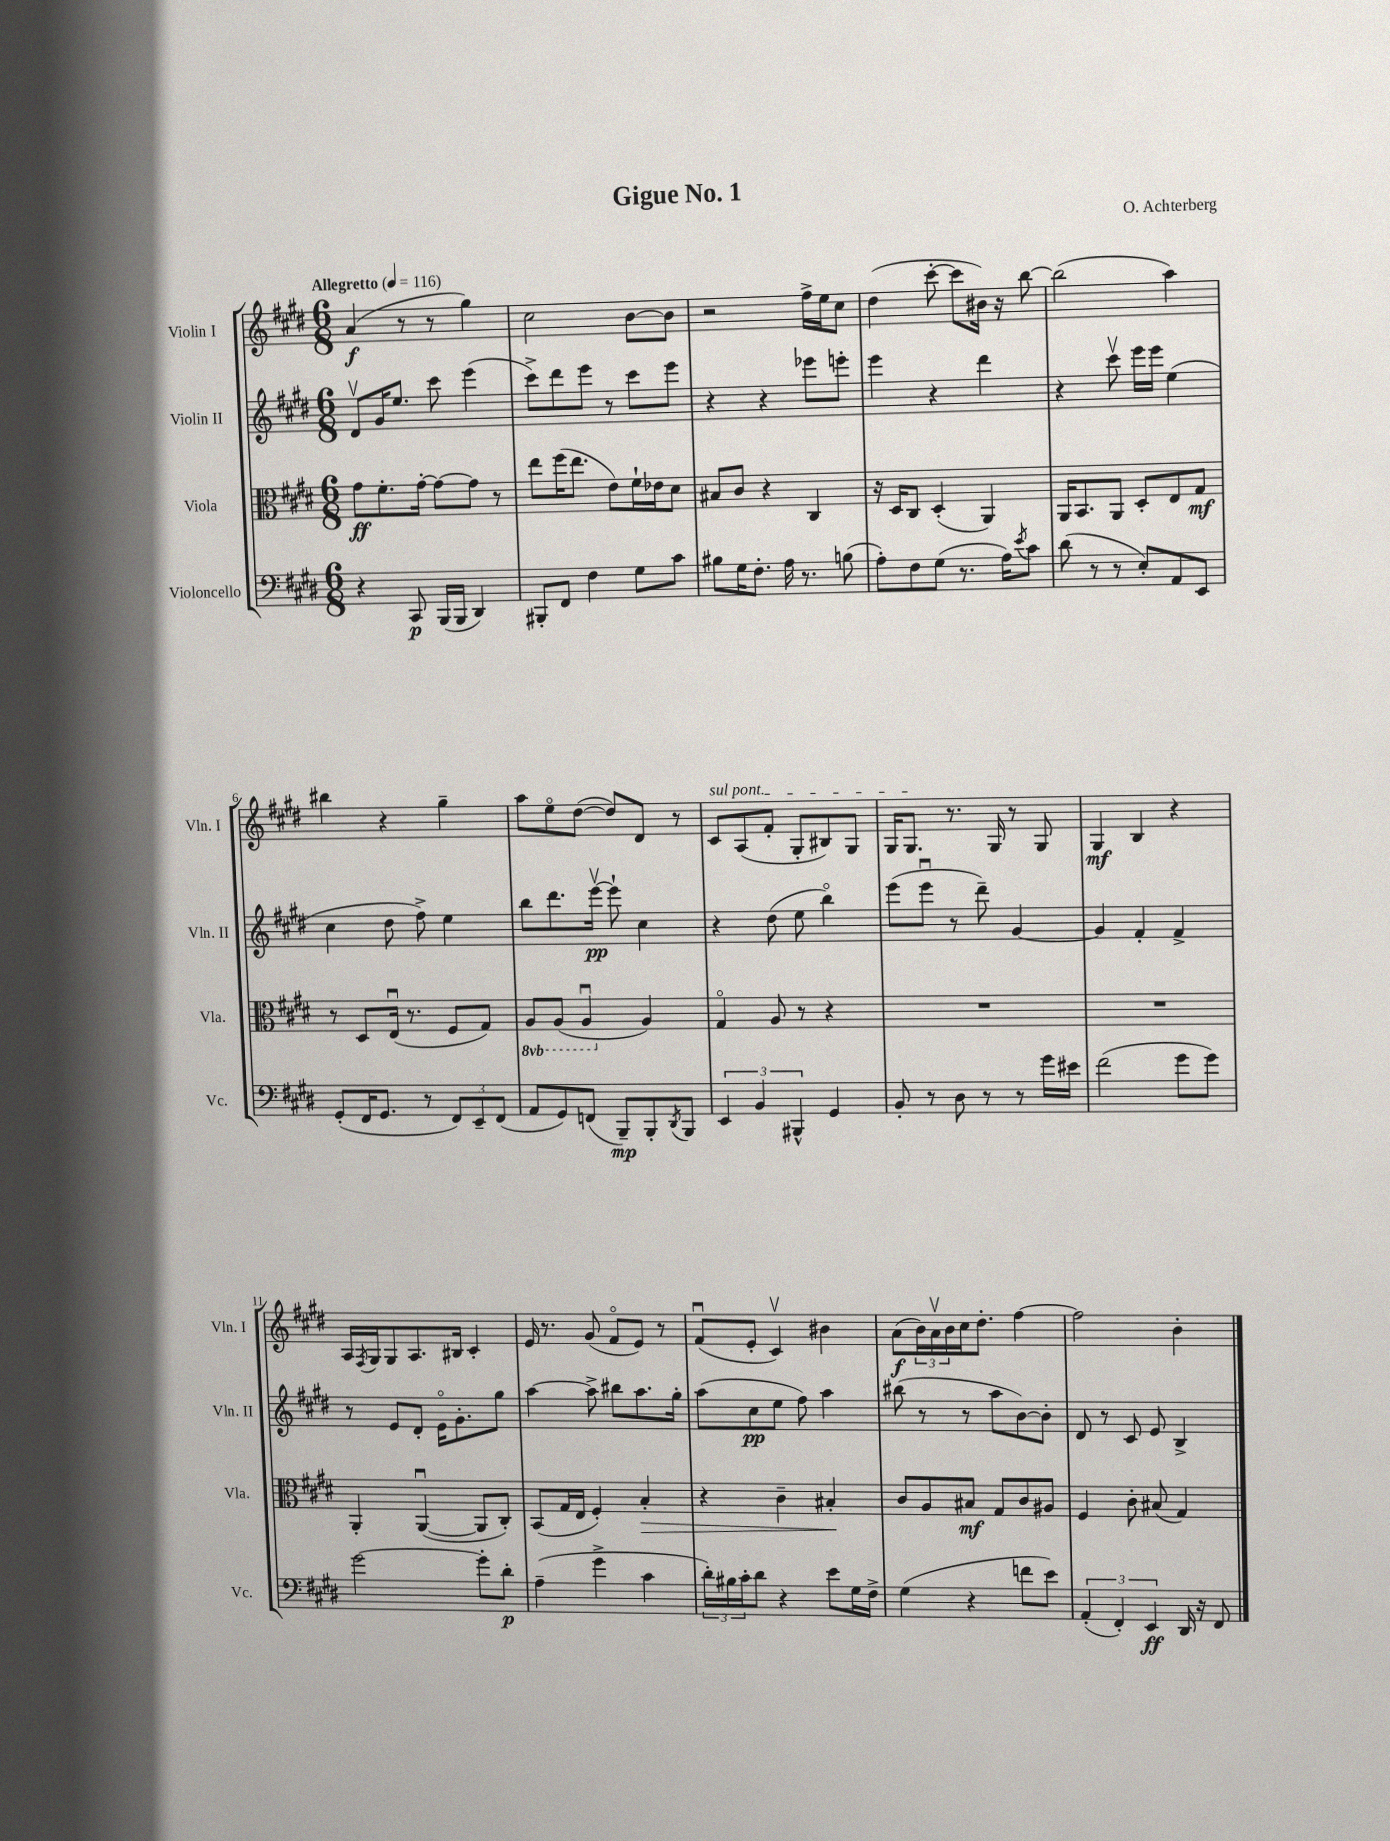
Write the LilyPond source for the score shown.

\header { title = "Gigue No. 1" composer = "O. Achterberg" }
<<
\new StaffGroup <<
\new Staff = "s0" \with { instrumentName = "Violin I" shortInstrumentName = "Vln. I" } {
    \clef treble \key e \major \numericTimeSignature \time 6/8 \tempo "Allegretto" 4 = 116
    a'4\f( r8 r8 gis''4) |
    cis''2 b'8~ b'8 |
    r2 fis''16-> e''16 cis''8 |
    dis''4( cis'''8~-. cis'''8 bis'16) r16 b''8~ |
    b''2( a''4) |
    bis''4 r4 gis''4-- |
    a''8 e''8\flageolet dis''8~( dis''8) dis'8 r8 |
    \once \override TextSpanner.bound-details.left.text = \markup { \italic "sul pont." } cis'8\startTextSpan a8( fis'8-. gis8-. bis8) gis8 |
    gis16 gis8.\stopTextSpan r8. gis16 r8 gis8 |
    gis4\mf b4 r4 |
    a16 \acciaccatura { fis8 } gis16 gis8 a8. bis16 cis'4-. |
    e'16 r8. gis'8( fis'8\flageolet e'8) r8 |
    fis'8\downbow( e'8-. cis'4\upbow) bis'4 |
    a'8\f( \tuplet 3/2 { b'16) a'16\upbow b'16 } cis''16 dis''8.-. fis''4~ |
    fis''2 b'4-. \bar "|." |
}
\new Staff = "s1" \with { instrumentName = "Violin II" shortInstrumentName = "Vln. II" } {
    \clef treble \key e \major \numericTimeSignature \time 6/8
    dis'8\upbow gis'16 e''8. cis'''8 e'''4( |
    cis'''8->) dis'''8 e'''8 r8 cis'''8 e'''8 |
    r4 r4 ees'''8 e'''8-. |
    e'''4 r4 dis'''4 |
    r4 cis'''8\upbow e'''16 e'''16 e''4( |
    cis''4 dis''8 fis''8->) e''4 |
    b''8 dis'''8. e'''16~\upbow\pp e'''8-! cis''4 |
    r4 dis''8( e''8 b''4\flageolet) |
    e'''8( e'''8\downbow r8 dis'''8--) gis'4~ |
    gis'4 fis'4-. fis'4-> |
    r8 e'8 dis'8-. e'16\flageolet gis'8.-. gis''8 |
    a''4~ a''8-> bis''8 a''8. gis''16-. |
    a''8( cis''8\pp e''8 fis''8) a''4 |
    bis''8( r8 r8 a''8 b'8~) b'8-. |
    dis'8 r8 cis'8 e'8 b4-> \bar "|." |
}
\new Staff = "s2" \with { instrumentName = "Viola" shortInstrumentName = "Vla." } {
    \clef alto \key e \major \numericTimeSignature \time 6/8 \set Staff.ottavationMarkups = #ottavation-simple-ordinals
    gis'8\ff fis'8.-. gis'16~-. gis'8~ gis'8 r8 |
    e''8 fis''16( e''8. e'8) fis'16-! ees'16 dis'8 |
    bis8 cis'8 r4 cis4 |
    r16 dis16 cis8 dis4-.( a,4) |
    a,16 b,8. a,8 dis8-. e8 gis8\mf |
    r8 dis8 e16\downbow( r8. fis8 gis8) |
    \ottava #-1 a,8 a,8( a,4\downbow \ottava #0 a4) |
    gis4\flageolet a8 r8 r4 |
    R2. |
    R2. |
    a,4-. a,4~\downbow( a,8 cis8-.) |
    b,8( gis16 e16 fis4-.) b4-.\> |
    r4 cis'4-- bis4-.\! |
    cis'8 a8 bis8\mf gis8 cis'8 ais8 |
    fis4 cis'8-. bis8( gis4) \bar "|." |
}
\new Staff = "s3" \with { instrumentName = "Violoncello" shortInstrumentName = "Vc." } {
    \clef bass \key e \major \numericTimeSignature \time 6/8
    r4 cis,8\p b,,16( b,,16 dis,4) |
    bis,,8-. fis,8 fis4 gis8 cis'8 |
    bis8 gis16 fis8.-. a16 r8. b8( |
    a8-.) fis8 gis8( r8. a16) \acciaccatura { e'8 } cis'8 |
    dis'8( r8 r8 e8-.) a,8 e,8 |
    gis,8-.( fis,16 gis,8. r8 \tuplet 3/2 { fis,8) e,8-- fis,8( } |
    a,8 gis,8) f,8( b,,8--\mp) b,,8-. \acciaccatura { dis,8 } b,,8 |
    \tuplet 3/2 { e,4 b,4 bis,,4-^ } gis,4 |
    b,8-. r8 dis8 r8 r8 gis'16 eis'16 |
    fis'2( gis'8 gis'8) |
    gis'2~ gis'8-. dis'8-.\p |
    a4--( gis'4-> cis'4 |
    \tuplet 3/2 { dis'16-.) bis16 cis'16-. } dis'8 r4 e'8 gis16 fis16-> |
    gis4( r4 f'8 e'8) |
    \tuplet 3/2 { a,4-.( fis,4-.) e,4\ff } dis,16 r16 fis,8 \bar "|." |
}
>>
>>
